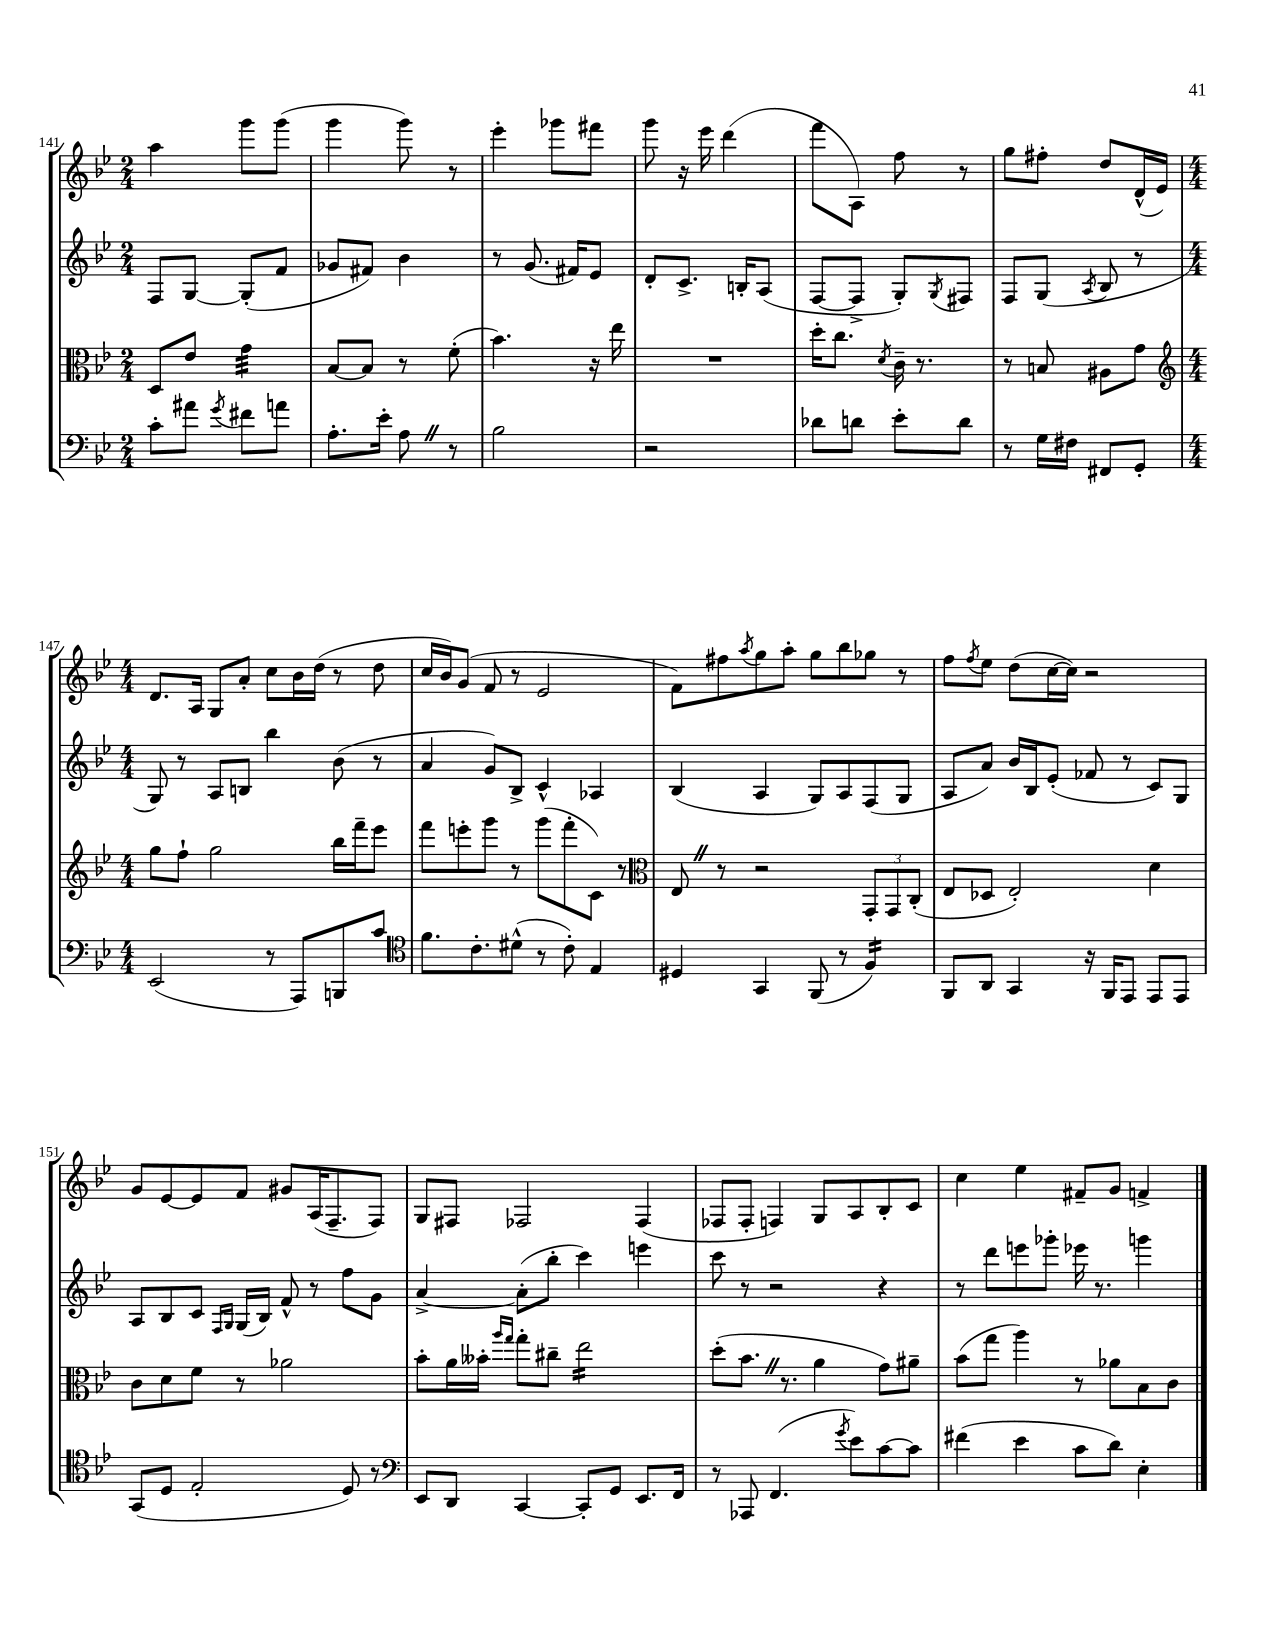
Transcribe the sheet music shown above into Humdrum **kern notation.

**kern	**kern	**kern	**kern
*staff4	*staff3	*staff2	*staff1
*clefF4	*clefC3	*clefG2	*clefG2
*k[b-e-]	*k[b-e-]	*k[b-e-]	*k[b-e-]
*M2/4	*M2/4	*M2/4	*M2/4
8c'	8D	8F	4aa
8a#	8e-	[8G	.
8qg	.	.	.
8f#	4g	(8G']	8ggg
8a	.	8f	(8ggg
=	=	=	=
8.A'	[8B-	8g-	4ggg
.	8B-]	8f#)	.
16e-'	.	.	.
8A	8r	4b-	8ggg)
8r	(8f'	.	8r
=	=	=	=
2B-	4.b-)	8r	4eee-'
.	.	(8.g	.
.	.	.	8ggg-
.	.	16f#)	.
.	16r	8e-	8fff#
.	16ee-	.	.
=	=	=	=
2r	2r	8d'	8ggg
.	.	8.c^	16r
.	.	.	16eee-
.	.	.	(4ddd
.	.	16B'	.
.	.	(8A	.
=	=	=	=
8d-	16dd'	[8F	8fff
.	8.cc	.	.
8d	.	8F^]	8A)
.	8qd	.	.
8e-'	16c~	8G')	8ff
.	8.r	.	.
.	.	8qG	.
8d	.	8F#	8r
=	=	=	=
8r	8r	8F	8gg
16G	8B	(8G	8ff#'
16F#	.	.	.
.	.	8qA	.
8FF#	8A#	8B-	8dd
8GG'	8g	8r	(16d^^
.	.	.	16e-)
=	=	=	=
*	*clefG2	*	*
*M4/4	*M4/4	*M4/4	*M4/4
(2EE-	8gg	8G)	8.d
.	8ff`	8r	.
.	.	.	16A
.	2gg	8A	8G
.	.	8B	8a'
8r	.	4bb-	8cc
8AAA)	.	.	16b-
.	.	.	(16dd
8BBB	16bb-	(8b-	8r
.	16fff~	.	.
8c	8eee-	8r	8dd
=	=	=	=
*clefC4	*	*	*
8.f	8fff	4a	16cc
.	.	.	16b-)
.	8eee'	.	(8g
8.c'	.	.	.
.	8ggg	8g)	8f
(8d#^^	8r	8B-^	8r
8r	(8ggg	4c^^	2e-
8c')	8fff'	.	.
4E-	8c)	4A-	.
.	8r	.	.
=	=	=	=
*	*clefC3	*	*
4D#	8E-	(4B-	8f)
.	8r	.	8ff#
.	.	.	8qaa
4GG	2r	4A	8gg
.	.	.	8aa'
(8FF	.	8G)	8gg
8r	.	8A	8bb-
4F)	12GG'	(8F	8gg-
.	12GG	.	.
.	.	8G	8r
.	(12C'	.	.
=	=	=	=
8FF	8E-	8A	8ff
.	.	.	8qff
8AA	8D-	8a)	8ee-
4GG	2E-')	16b-	(8dd
.	.	16B-	.
.	.	(8e-'	[16cc
.	.	.	16cc])
16r	.	8f-	2r
16FF	.	.	.
8EE-	.	8r	.
8EE-	4d	8c)	.
8EE-	.	8G	.
=	=	=	=
(8GG	8c	8A	8g
8D	8d	8B-	[8e-
2E-'	8f	8c	8e-]
.	.	16qqF	.
.	.	16qqG	.
.	8r	(16G	8f
.	.	16B-)	.
.	2a-	8f^^	8g#
.	.	8r	(16A
.	.	.	8.F~
8D)	.	8ff	.
8r	.	8g	8F)
=	=	=	=
*clefF4	*	*	*
8EE-	8b-'	[4a^	8G
8DD	16a	.	8F#
.	16b--'	.	.
.	16qqaa	.	.
.	16qqgg	.	.
[4CC	8gg'	(8a']	2F-
.	8cc#~	8bb-'	.
8CC']	2ee-	4ccc)	.
8GG	.	.	.
8.EE-	.	4eee	(4F-
16FF	.	.	.
=	=	=	=
8r	(8dd'	8ccc	8F-
8AAA-	8.b-	8r	8F-'
(4.FF	.	2r	4F)
.	8.r	.	.
.	4a	.	8G
8qg	.	.	.
8e-)	.	.	8A
[8c	8g)	4r	8B-'
8c]	8a#~	.	8c
=	=	=	=
(4f#	(8b-	8r	4cc
.	8gg	8ddd	.
4e-	4aa)	8eee	4ee-
.	.	8ggg-'	.
8c	8r	16eee-	8f#~
.	.	8.r	.
8d)	8a-	.	8g
4E-'	8B-	4ggg	4f^
.	8c	.	.
==	==	==	==
*-	*-	*-	*-
